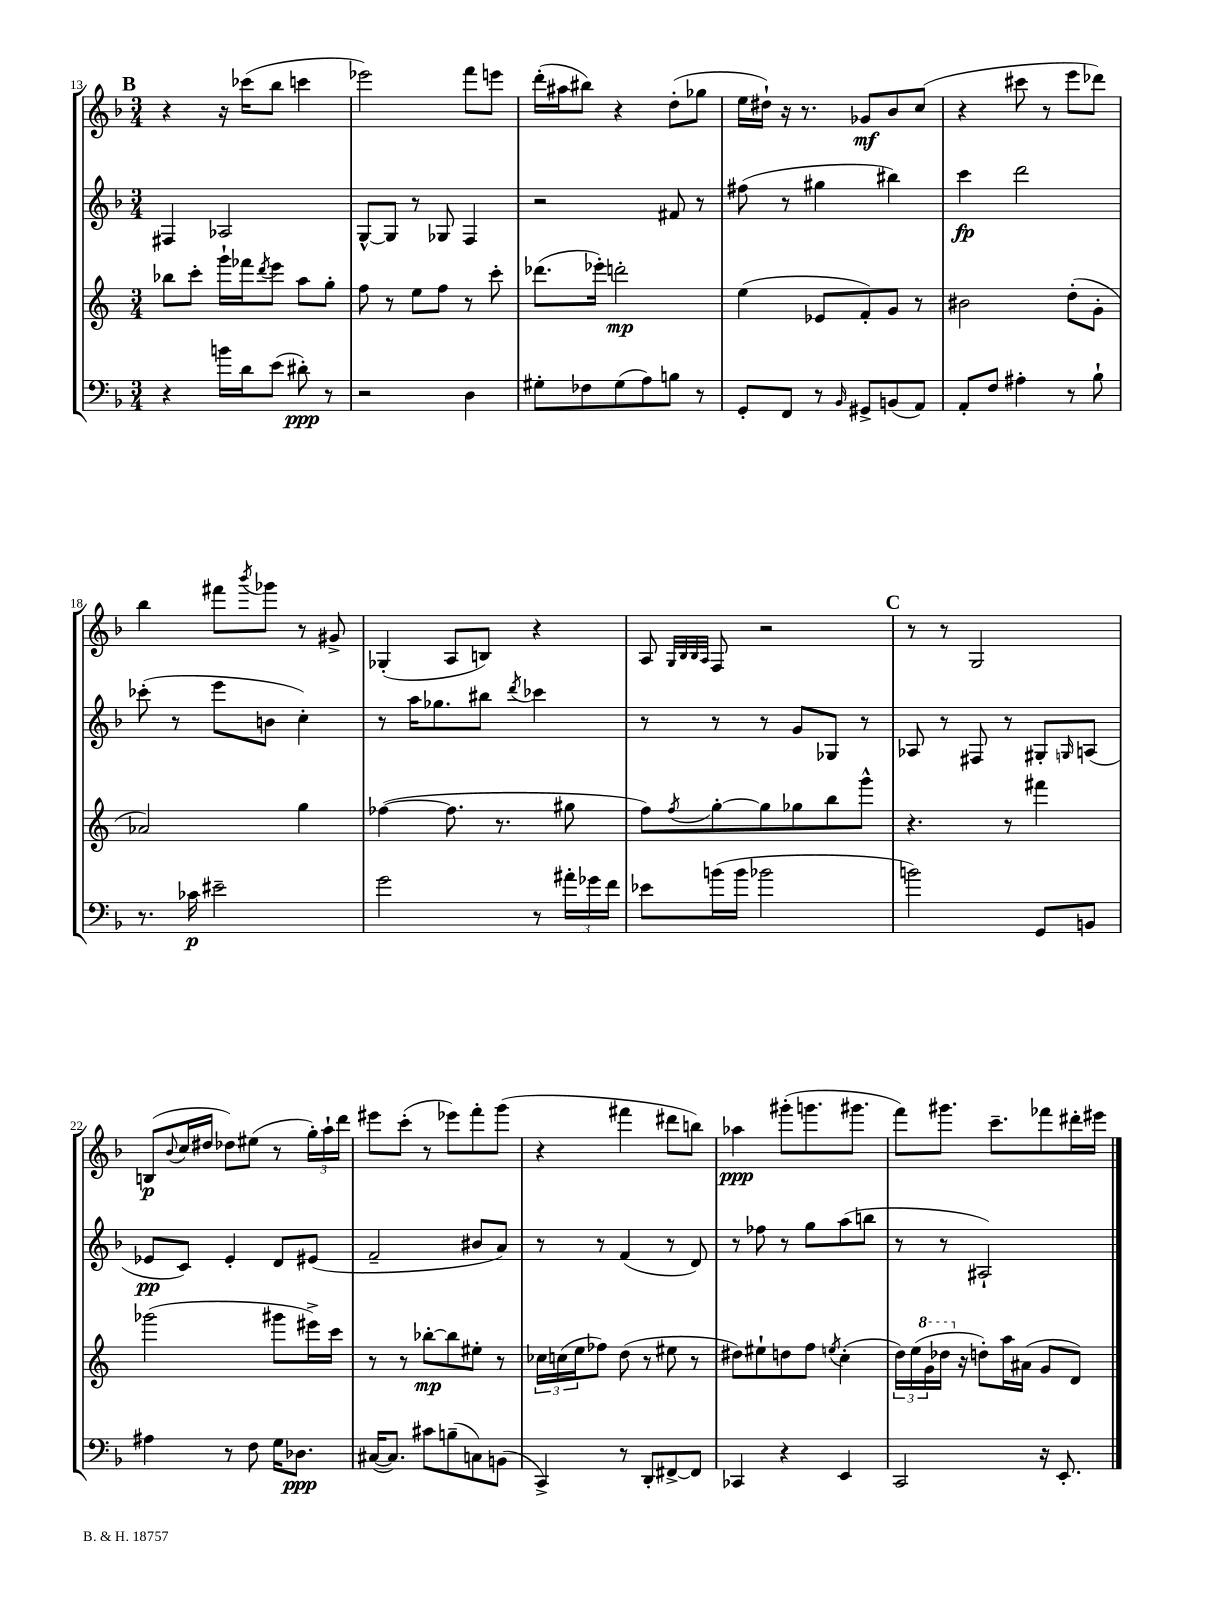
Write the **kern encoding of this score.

**kern	**kern	**kern	**kern
*staff4	*staff3	*staff2	*staff1
*clefF4	*clefG2	*clefG2	*clefG2
*k[b-]	*k[]	*k[b-]	*k[b-]
*M3/4	*M3/4	*M3/4	*M3/4
4r	8bb-\L	4F#/	4r
.	8ccc'\J	.	.
16b\LL	16ggg`\LL	2A-/	16r
16d\J	16fff-\J	.	(16ccc-\LK
.	8qddd/	.	.
(8e\J	8eee\J	.	8bb-\J
8d#'\)	8aa\L	.	4ccc\
8r	8gg'\J	.	.
=	=	=	=
2r	8ff\	[8G^^/L	2eee-\)
.	8r	8G/]J	.
.	8ee\L	8r	.
.	8ff\J	8G-/	.
4D\	8r	4F/	8fff\L
.	8ccc'\	.	8eee\J
=	=	=	=
8G#'\L	(8.ddd-\L	2r	(16ddd'\LL
.	.	.	16aa#\J
8F-\	.	.	8bb#\J)
.	16eee-'\Jk)	.	.
(8G#\	2ddd'\	.	4r
8A\)	.	.	.
8B\J	.	8f#/	(8dd'\L
8r	.	8r	8gg-\J
=	=	=	=
8GG'/L	(4ee\	(8ff#\	16ee\LL
.	.	.	16dd#`\JJ)
8FF/J	.	8r	16r
.	.	.	8.r
8r	8e-/L	4gg#\	.
16qqBB-/	.	.	.
8GG#^/L	8f'/)	.	8g-/L
(8BB/	8g/J	4bb#\)	8b-/
8AA/J)	8r	.	(8cc/J
=	=	=	=
8AA'/L	2b#\	4ccc\	4r
8F/J	.	.	.
4A#'\	.	2ddd\	8ccc#\
.	.	.	8r
8r	(8dd'\L	.	8eee\L
8B-`\	8g'\J	.	8ddd-\J)
=	=	=	=
8.r	2a-/)	(8ccc-'\	4bb-\
.	.	8r	.
16c-\	.	.	.
2e#~\	.	8eee\L	8fff#\L
.	.	.	8qbbb-/
.	.	8b\J	8ggg-\J
.	4gg\	4cc'\)	8r
.	.	.	8g#^/
=	=	=	=
2g\	([4ff-\	8r	(4G-'/
.	.	16aa\LK	.
.	.	8.gg-\	.
.	8.ff-\]	.	8A/L
.	.	8bb#\J	8B/J)
.	8.r	.	.
.	.	8qddd/	.
8r	.	4ccc-\	4r
24a#'\LL	8gg#\	.	.
24g-\	.	.	.
24f\JJ	.	.	.
=	=	=	=
8e-\L	8ff\L)	8r	8A/
.	.	.	32qqG/LLL
.	.	.	32qqB-/
.	.	.	32qqB-/
.	8qff/	.	32qqA/JJJ
(16b\L	[8gg'\	8r	8F/
16b\JJ	.	.	.
2b-\	8gg\]	8r	2r
.	8gg-\	8g/L	.
.	8bb\	8G-/J	.
.	8ggg^^\J	8r	.
=	=	=	=
2b\)	4.r	8A-/	8r
.	.	8r	8r
.	.	8F#/	2G/
.	8r	8r	.
8GG/L	4fff#\	8G#'/L	.
.	.	16qqG/	.
8BB/J	.	(8A/J	.
=	=	=	=
4A#\	(2ggg-\	8e-/L	(8B/L
.	.	.	8qqb-/
.	.	8c/J)	16cc/L
.	.	.	16dd#/JJ
8r	.	4e-'/	8dd-\L)
8F\	.	.	(8ee#\J
16G\LK	8ggg#\L	8d/L	8r
8.D-\J	.	.	.
.	16eee#^\L)	(8e#/J	24gg'\LL)
.	.	.	24aa`\
.	16ccc\JJ	.	.
.	.	.	24ddd\JJ
=	=	=	=
([16C#/LK	8r	2f~/	8eee#\L
8.C#/]J)	.	.	.
.	8r	.	(8ccc'\J
8c#\L	[8bb-'\L	.	8r
(8B~\	8bb-\]	.	8eee-\L)
8C\)	8ee#'\J	8b#/L	8fff'\
(8BB\J	8r	8a/J)	(8ggg\J
=	=	=	=
4CC^/)	24cc-\LL	8r	4r
.	(24cc\	.	.
.	24ee\J	.	.
.	8ff-\J)	8r	.
8r	(8dd\	(4f/	4fff#\
8DD'/L	8r	.	.
[8FF#^/	8ee#\	8r	8ddd#\L
8FF#/]J	8r	8d/)	8bb\J)
=	=	=	=
4CC-/	8dd#\L)	8r	4aa-\
.	8ee#`\	8ff-\	.
4r	8dd\	8r	(8ggg#'\L
.	8ff\J	8gg\L	8.ggg\
.	8qee/	.	.
4EE/	(4cc'\	(8aa\	.
.	.	.	8.ggg#\J
.	.	8bb\J	.
=	=	=	=
2CC/	24dd\LL)	8r	8fff\L)
.	(24ee\	.	.
.	24gg\	.	.
.	16ddd-\JJ	8r	8.ggg#\J
.	16r	.	.
.	8dd'\L)	2A#`/)	.
.	.	.	8.ccc~\L
.	16aa\L	.	.
.	(16a#\JJ	.	.
16r	8g/L	.	8fff-\
8.EE'/	.	.	.
.	8d/J)	.	16ddd#'\L
.	.	.	16eee#\JJ
==	==	==	==
*-	*-	*-	*-
